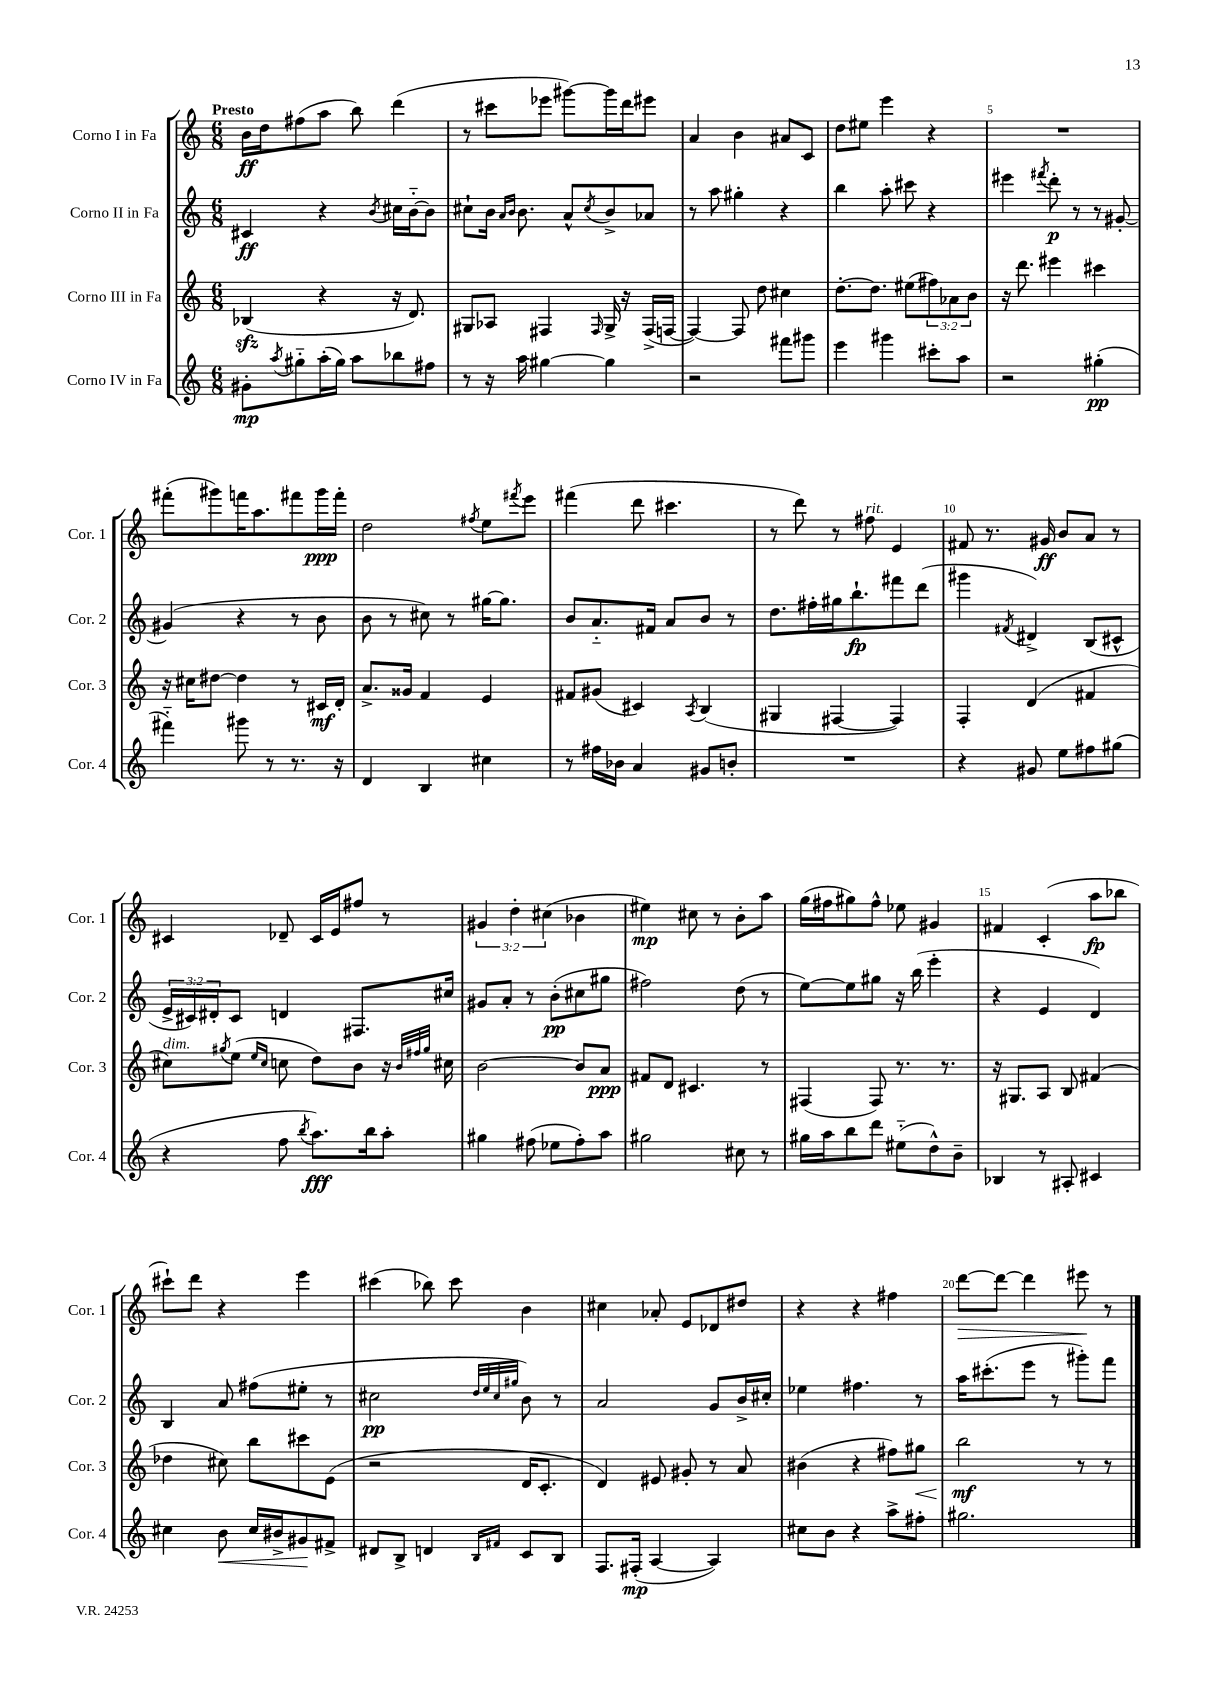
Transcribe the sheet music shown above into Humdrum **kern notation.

**kern	**kern	**kern	**kern
*staff4	*staff3	*staff2	*staff1
*clefG2	*clefG2	*clefG2	*clefG2
*k[]	*k[]	*k[]	*k[]
*M6/8	*M6/8	*M6/8	*M6/8
8g#'	(4B-	4c#	16b
.	.	.	16dd
8qaa	.	.	.
8gg#'~	.	.	(8ff#
(16aa'	4r	4r	8aa
16gg#)	.	.	.
8aa	.	.	8bb)
.	.	8qb	.
8bb-	16r	16cc#	(4ddd
.	8.d)	[16b'~	.
8ff#	.	8b]	.
=	=	=	=
8r	8G#	8cc#`	8r
16r	8A-	16b	8ccc#
.	.	16qqa	.
.	.	16qqb	.
16aa	.	8.b	.
[4gg#	4F#	.	8eee-
.	.	8a^^	[8ggg#)
.	16qqF#	8qcc#	.
4gg#]	16G#^	8b^	16ggg#]
.	16r	.	16ddd
.	(16F#^	8a-	8eee#
.	[16F	.	.
=	=	=	=
2r	4F_)	8r	4a
.	.	8aa	.
.	8F]	4gg#'	4b
.	8dd	.	.
8fff#	4cc#	4r	8a#
8ggg#	.	.	8c
=	=	=	=
4eee	[8.dd'	4bb	8dd
.	.	.	8ee#
.	8.dd]	.	.
4ggg#	.	8aa'	4eee
.	(8ee#	8ccc#	.
8ccc#'	12ff#)	4r	4r
.	12a-	.	.
8aa	.	.	.
.	12b	.	.
=	=	=	=
2r	16r	4eee#	2.r
.	8.ddd	.	.
.	.	8qfff#	.
.	4eee#	8ddd'	.
.	.	8r	.
(4gg#'	4ccc#	8r	.
.	.	[8g#'	.
=	=	=	=
4fff#'~)	16r	(4g#]	(8fff#'
.	16cc#	.	.
.	[8dd#	.	8ggg#)
8ggg#	4dd#]	4r	16fff
.	.	.	8.aa
8r	.	.	.
8.r	8r	8r	8fff#
.	16c#	8b	16ggg#
16r	16d'	.	16fff#'
=	=	=	=
4d	8.a^	8b	2dd
.	.	8r	.
.	16g##	.	.
4B	4f	8cc#)	.
.	.	8r	.
.	.	.	8qff#
4cc#	4e	[16gg#	8ee
.	.	8.gg#]	.
.	.	.	8qfff#
.	.	.	8eee
=	=	=	=
8r	8f#	8b	(4fff#
16ff#	(8g#	8.a'~	.
16b-	.	.	.
4a	4c#)	.	8ddd
.	.	16f#	.
.	.	8a	4.ccc#
.	8qA	.	.
8g#	(4B	8b	.
8b'	.	8r	.
=	=	=	=
2.r	4G#	8.dd	8r
.	.	.	8ddd)
.	.	16ff#'	.
.	[4F#	16gg#	8r
.	.	8.bb`	.
.	.	.	8ff#
.	4F#])	8fff#	4e
.	.	(8ddd	.
=	=	=	=
4r	4F'	4ggg#	8f#
.	.	.	8.r
.	.	8qf#	.
8g#	(4d	4d#^)	.
.	.	.	16g#
8ee	.	.	8b
8ff#	4f#	(8B	8a
(8gg#	.	8c#^^	8r
=	=	=	=
4r	8cc#)	24e^	4c#
.	.	24c#)	.
.	.	24d#'	.
.	8qgg#	.	.
.	(8ee	8c#	.
.	16qqee	.	.
.	16qqcc#	.	.
8ff	8cc	4d	8d-~
8qbb	.	.	.
8.aa)	8dd)	.	16c#
.	.	.	16e
.	8b	8.F#	8ff#
16bb	.	.	.
8aa'	16r	.	8r
.	32qqb	.	.
.	32qqff#	.	.
.	32qqgg#	.	.
.	16cc#	16cc#	.
=	=	=	=
4gg#	[2b	8g#	6g#
.	.	8a'	.
.	.	.	6dd'
(8ff#	.	8r	.
.	.	.	(6cc#
8ee-	.	(8b'	.
8ff#')	8b]	8cc#	4b-
8aa	8a	8gg#	.
=	=	=	=
2gg#	8f#	2ff#)	4ee#)
.	8d	.	.
.	4.c#	.	8cc#
.	.	.	8r
8cc#	.	(8dd	8b'
8r	8r	8r	8aa
=	=	=	=
16gg#	(4F#	[8ee)	(16gg
16aa	.	.	16ff#
8bb	.	8ee]	8gg#)
8ddd	8F#)	8gg#	8ff#^^
(8ee#'~	8.r	16r	8ee-
.	.	(16bb	.
8dd^^)	.	4eee'	4g#
.	8.r	.	.
8b~	.	.	.
=	=	=	=
4B-	16r	4r	4f#
.	8.G#	.	.
8r	8A	4e	(4c'
8A#'	8B	.	.
4c#	(4f#	4d)	8aa
.	.	.	8bb-
=	=	=	=
4cc#	4dd-	4B	8ccc#`)
.	.	.	8ddd
8b	8cc#)	8a	4r
16cc#	8bb	(8ff#	.
16b#^	.	.	.
8g#	8ccc#	8ee#'	4eee
8f#^	(8e	8r	.
=	=	=	=
8d#	2r	2cc#	(4ccc#
8B^	.	.	.
4d	.	.	8bb-)
.	.	.	8ccc#
.	.	32qqdd	.
.	.	32qqee	.
16qqB	.	32qqcc#	.
16qqf#	.	32qqgg#	.
8c	16d	8b)	4b
.	8.c'	.	.
8B	.	8r	.
=	=	=	=
8.F	4d)	2a	4cc#
(16F#'	.	.	.
[4A	8e#	.	8a-'
.	8g#'	.	8e
4A])	8r	8g	8d-
.	8a	16b^	8dd#
.	.	16cc#'	.
=	=	=	=
8cc#	(4b#	4ee-	4r
8b	.	.	.
4r	4r	4.ff#	4r
8aa^	8ff#)	.	4ff#
8ff#'	8gg#	8r	.
=	=	=	=
2.gg#	2bb	16aa	[8ddd
.	.	(8.ccc#'	.
.	.	.	8ddd_
.	.	8eee	4ddd]
.	.	8r	.
.	8r	8ggg#')	8eee#
.	8r	8fff	8r
==	==	==	==
*-	*-	*-	*-
